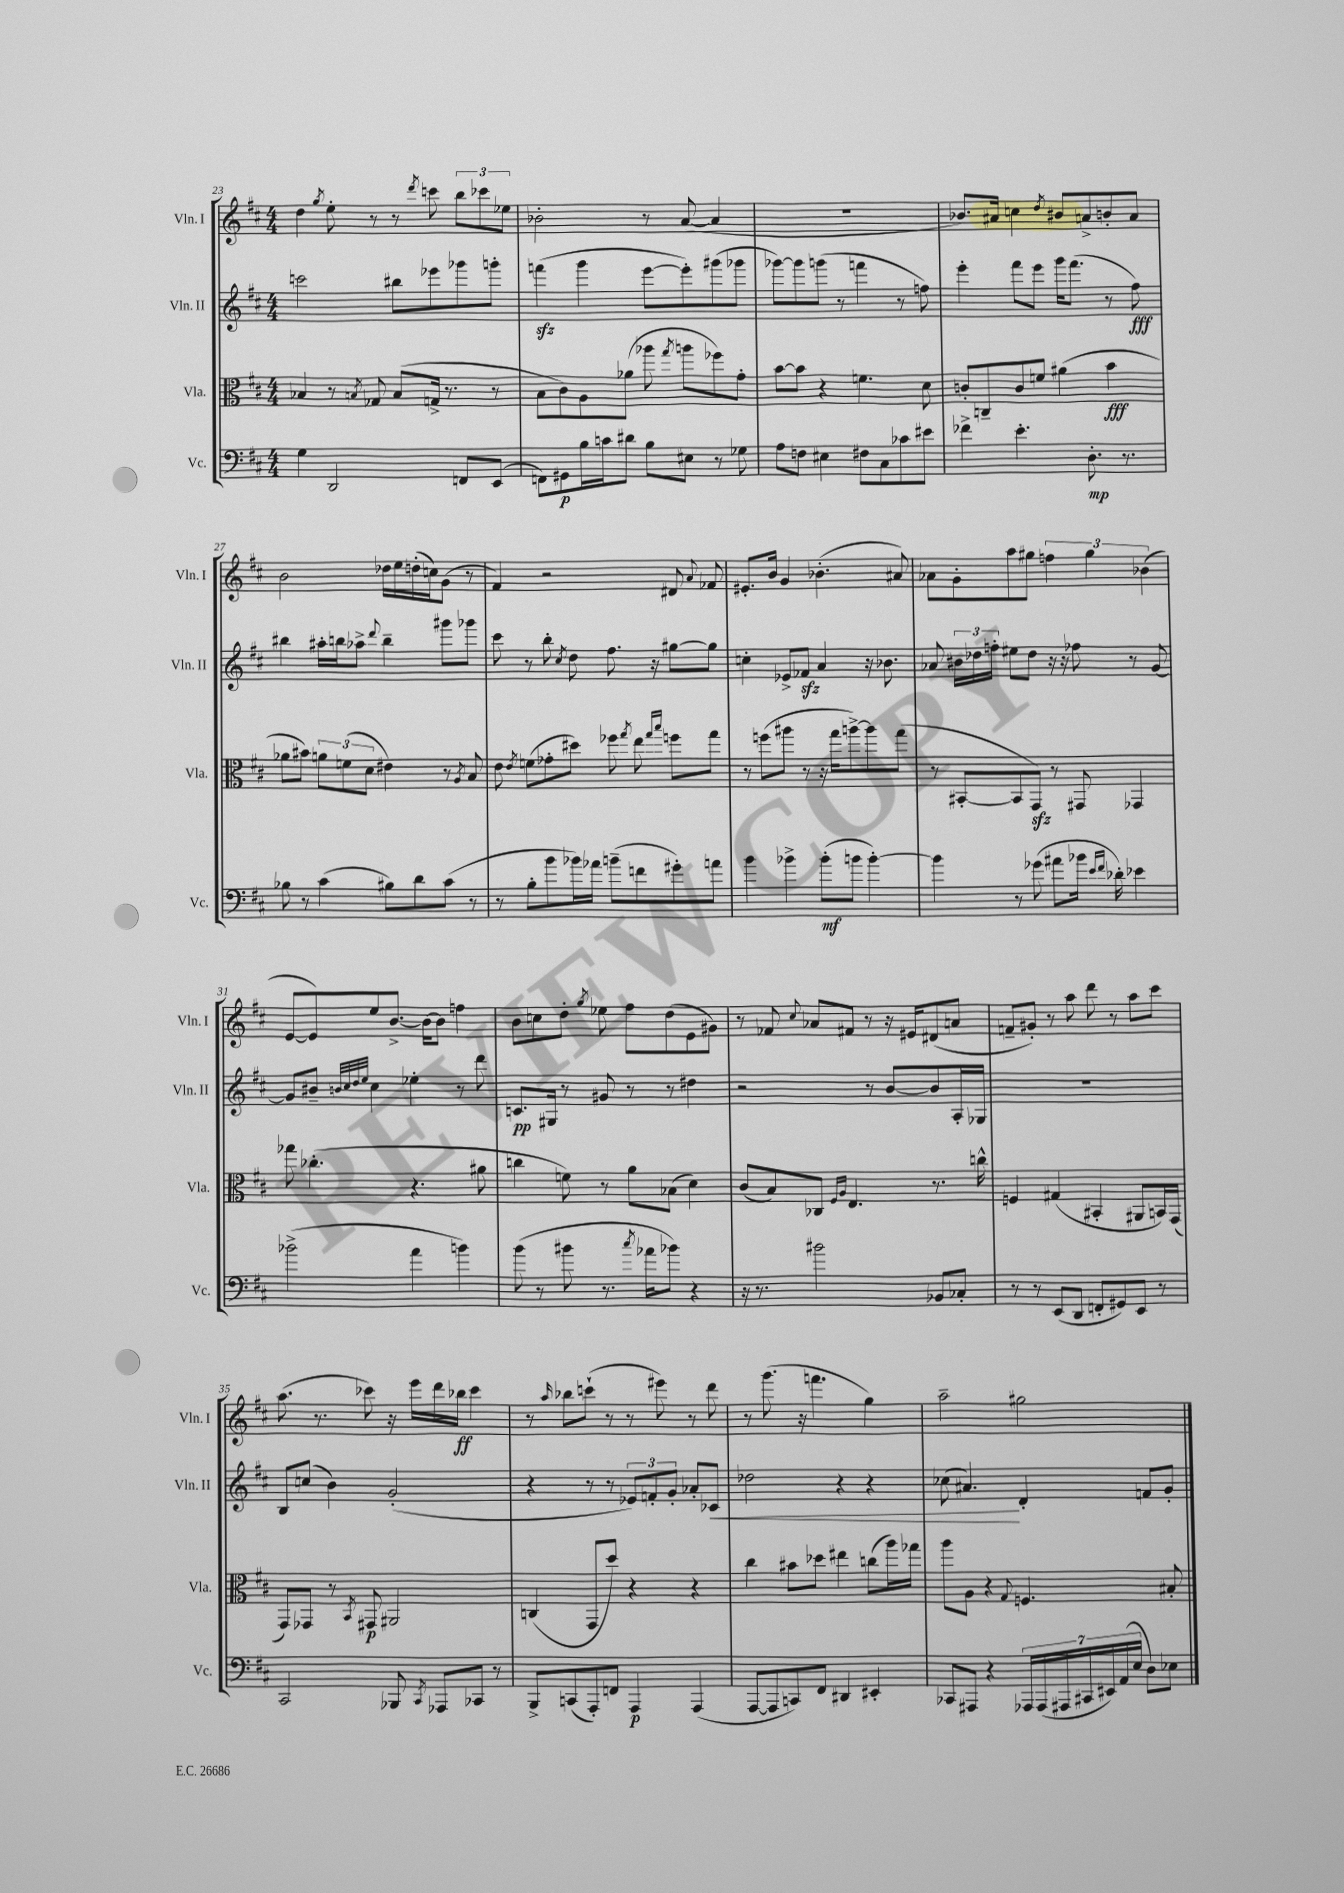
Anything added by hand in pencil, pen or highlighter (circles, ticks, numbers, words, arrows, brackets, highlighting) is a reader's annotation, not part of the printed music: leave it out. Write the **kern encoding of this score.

**kern	**dynam	**kern	**dynam	**kern	**dynam	**kern	**dynam
*part4	*part4	*part3	*part3	*part2	*part2	*part1	*part1
*staff4	*staff4	*staff3	*staff3	*staff2	*staff2	*staff1	*staff1
*I"Vc.	*	*I"Vla.	*	*I"Vln. II	*	*I"Vln. I	*
*I'Vc.	*	*I'Vla.	*	*I'Vln. II	*	*I'Vln. I	*
*clefF4	*	*clefC3	*	*clefG2	*	*clefG2	*
*k[f#c#]	*	*k[f#c#]	*	*k[f#c#]	*	*k[f#c#]	*
*M4/4	*	*M4/4	*	*M4/4	*	*M4/4	*
=23	=23	=23	=23	=23	=23	=23	=23
4G\	.	4B-X/	.	2cccn\	.	4dd\	.
.	.	.	.	.	.	8qgg/	.
2DD/	.	8r	.	.	.	8ee'\	.
.	.	8qBn/	.	.	.	.	.
.	.	8G-X/	.	.	.	8r	.
.	.	(8B/L	.	8bb#X\L	.	8r	.
.	.	.	.	.	.	8qddd/	.
.	.	16Gn^/Jk	.	8eee-X\	.	8cccn\	.
.	.	8.r	.	.	.	.	.
8FFn/L	.	.	.	8ggg-X\	.	12bb\L	.
.	.	.	.	.	.	12ccc-X\	.
(8EE/J	.	8r	.	8gggn'\J	.	.	.
.	.	.	.	.	.	12ee-X\J	.
=24	=24	=24	=24	=24	=24	=24	=24
8FFn\L)	.	8B\L	.	(4fffnzz\	.	2b-X'\	.
8GG#X\	p	8c#\)	.	.	.	.	.
16B\L	.	8A\	.	4ggg\	.	.	.
16cn\J	.	.	.	.	.	.	.
8d#X\J	.	(8a-X\J	.	.	.	.	.
8B\L	.	8aa-X\	.	[8eee\L	.	8r	.
.	.	8qgg/	.	.	.	.	.
8E#X\J	.	8aan\L	.	8eee'\])	.	([8a/	.
8r	.	8ff-X\)	.	(8ggg#X\	.	4a/]	.
8G-X\	.	8g'\J	.	8ggg-X\J	.	.	.
=25	=25	=25	=25	=25	=25	=25	=25
8A\L	.	[8b\L	.	[8ggg-X\L)	.	1r	.
8Fn\J	.	8b\J]	.	8ggg-\]	.	.	.
4E#X\	.	4r	.	(8gggn\J	.	.	.
.	.	.	.	8r	.	.	.
8F#X\L	.	4.fn\	.	4fffn\	.	.	.
8C#\	.	.	.	.	.	.	.
8c-X\	.	.	.	8r	.	.	.
8e#X\J	.	8d\	.	8ffn\)	.	.	.
=26	=26	=26	=26	=26	=26	=26	=26
4f-X^\	.	8cn'/L	.	4eee'\	.	8.b-X/L)	.
.	.	8Cn~/	.	.	.	.	.
.	.	.	.	.	.	16a#X/Jk	.
4.e'\	.	8c/	.	8fff#\L	.	4ccn\	.
.	.	8fn/J	.	8eee\J	.	.	.
.	.	.	.	.	.	8qdd/	.
.	.	(4a#X\	.	16ggg\KL	.	8b#X/L	.
.	.	.	.	(8.fff#\J	.	.	.
8.D'\	mp	.	.	.	.	8an^/	.
.	.	4b\	fff	8r	.	8bn'/	.
8.r	.	.	.	.	.	.	.
.	.	.	.	8ff#\)	fff	8a/J	.
!!LO:LB:g=z
=27	=27	=27	=27	=27	=27	=27	=27
8B-X\	.	8a-X\L	.	4bb#X\	.	2b\	.
8r	.	8b#X\J)	.	.	.	.	.
(4c#\	.	12an\L	.	16aa#X'\LL	.	.	.
.	.	.	.	16bbn\J	.	.	.
.	.	(12fn\	.	.	.	.	.
.	.	.	.	8aa-X^\J	.	.	.
.	.	12d\J	.	.	.	.	.
.	.	.	.	8qqddd/	.	.	.
8B#X\L)	.	4e#X\)	.	4bb~\	.	16dd-X\LL	.
.	.	.	.	.	.	16ee\	.
8d\	.	.	.	.	.	(16ddn'\	.
.	.	.	.	.	.	16ccn\J)	.
(8c#\J	.	8r	.	8ggg#X\L	.	(8g\J	.
.	.	8qA/	.	.	.	.	.
8r	.	8B/	.	8ggg-X\J	.	8r	.
=28	=28	=28	=28	=28	=28	=28	=28
8r	.	8e\	.	8ccc#\	.	4f#/)	.
.	.	8qe/	.	.	.	.	.
8B'\L	.	(8fn\L	.	8r	.	.	.
8b\	.	8g-X'\	.	8bb'\	.	2r	.
.	.	.	.	8qcc#/	.	.	.
16b-X\L)	.	8dd#X\J)	.	8dd\	.	.	.
16a-X\JJ	.	.	.	.	.	.	.
(8bn~\L	.	8ff-X\	.	8.ff#\	.	.	.
.	.	8qgg/	.	.	.	.	.
8fn\	.	8ee\	.	.	.	.	.
.	.	.	.	16r	.	.	.
.	.	16qqgg/LL	.	.	.	.	.
.	.	16qqbb/JJ	.	.	.	.	.
8g#X'\)	.	8ffn\L	.	[8gg#X\L	.	8d#X/	.
.	.	.	.	.	.	8qqa/	.
8an\J	.	8gg\J	.	8gg#\J]	.	8f-X/	.
=29	=29	=29	=29	=29	=29	=29	=29
4b\	.	8r	.	4ccn'\	.	8.e#X'/L	.
.	.	(8ffn\L	.	.	.	.	.
.	.	.	.	.	.	16b/Jk	.
4b-X^\	.	8aa#X\J	.	8e-X^/L	.	4g/	.
.	.	8r	.	8f-Xzz/J	.	.	.
(8b-'\L	mf	16r	.	4a/	.	(4.b-X'\	.
.	.	16gg\KL	.	.	.	.	.
8bn\J	.	[8aan^\)	.	.	.	.	.
[4b'\)	.	8aa\]	.	16r	.	.	.
.	.	.	.	8.b-X\	.	.	.
.	.	(8gg\J	.	.	.	8a#X/)	.
=30	=30	=30	=30	=30	=30	=30	=30
4b\]	.	8r	.	8a-X/	.	8a-X\L	.
.	.	[8BB#X'/L	.	24b#X\LL	.	8g'\	.
.	.	.	.	24dd-X\	.	.	.
.	.	.	.	24ffn'\JJ	.	.	.
8r	.	8BB#/]	.	8ee#X\L	.	8aa\	.
(8g-X\	.	8GGzz/J)	.	8dd-\J	.	8gg#X\J	.
8a#X\L	.	8r	.	16r	.	6ffn\	.
.	.	.	.	16r	.	.	.
16b-X\Jk	.	8GG#X/	.	8ff-X\	.	.	.
.	.	.	.	.	.	6gg#\	.
16qqe/LL	.	.	.	.	.	.	.
16qqf#/JJ	.	.	.	.	.	.	.
16d-X'\)	.	.	.	.	.	.	.
4e-X\	.	4GG-X/	.	8r	.	.	.
.	.	.	.	.	.	(6b-X\	.
.	.	.	.	[8g/	.	.	.
!!LO:LB:g=z
=31	=31	=31	=31	=31	=31	=31	=31
(2b-X^\	.	8gg-X\	.	8g/L]	.	[8e/L	.
.	.	(4.cc-X'\	.	8b#X~/J	.	8e/])	.
.	.	.	.	32qqbn/LLL	.	.	.
.	.	.	.	32qqcc#/	.	.	.
.	.	.	.	32qqdd/	.	.	.
.	.	.	.	32qqee/JJJ	.	.	.
.	.	.	.	4cc#\	.	8ee/	.
.	.	.	.	.	.	[8.b^/J	.
4a\	.	4.r	.	4ee-X'\	.	.	.
.	.	.	.	.	.	16b\KL_	.
.	.	.	.	.	.	8b\J]	.
4bn\)	.	.	.	8r	.	4ffn\	.
.	.	8a#X\	.	8ddd\	.	.	.
=32	=32	=32	=32	=32	=32	=32	=32
(8b\	.	4ccn\	.	8.cn/L	pp	8b\L	.
8r	.	.	.	.	.	8ccn\	.
.	.	.	.	16G#X/Jk	.	.	.
8b#X\	.	8fn\)	.	8r	.	8dd'\J	.
.	.	.	.	.	.	8qgg/	.
8.r	.	8r	.	8g#X/	.	8ee-X\	.
.	.	8a\L	.	8r	.	8ff#\L	.
8qcc#/	.	.	.	.	.	.	.
16a-X\KL	.	.	.	.	.	.	.
8b-X\J)	.	(8B-X\J	.	8r	.	(8dd\	.
4r	.	4d\)	.	4dd#X\	.	8e\	.
.	.	.	.	.	.	8g#X\J)	.
=33	=33	=33	=33	=33	=33	=33	=33
16r	.	(8c#/L	.	2r	.	8r	.
8.r	.	.	.	.	.	.	.
.	.	8B/)	.	.	.	8f-X/	.
.	.	.	.	.	.	8qqcc#/	.
2b#X\	.	8C-X/J	.	.	.	8a-X/L	.
.	.	16qqF#/LL	.	.	.	.	.
.	.	16qqA/JJ	.	.	.	.	.
.	.	4.E/	.	.	.	8f#X/J	.
.	.	.	.	8r	.	8r	.
.	.	.	.	[8b/L	.	16r	.
.	.	.	.	.	.	16e#X/KL	.
8BB-X/L	.	8.r	.	8b/]	.	(8d#X/	.
8C-X'/J	.	.	.	16A'/L	.	8an/J	.
.	.	16ccn^^\	.	16G-X/JJ	.	.	.
=34	=34	=34	=34	=34	=34	=34	=34
8r	.	4Fn/	.	1r	.	8fn~/L	.
8r	.	.	.	.	.	8g#X'/J)	.
(8EE/L	.	(4G#X/	.	.	.	8r	.
8DD/J	.	.	.	.	.	8aa\	.
8FFn'/L	.	4BB#X'/	.	.	.	8ddd\	.
8GG#X/)	.	.	.	.	.	8r	.
8EE/J	.	8AA#X/L	.	.	.	8aa\L	.
8r	.	16BBn/L)	.	.	.	8ccc#\J	.
.	.	(16GG/JJ	.	.	.	.	.
!!LO:LB:g=z
=35	=35	=35	=35	=35	=35	=35	=35
2CC#/	.	8GG/L)	.	8B/L	.	(8.aa\	.
.	.	8GG-X/J	.	(8ccn/J	.	.	.
.	.	.	.	.	.	8.r	.
.	.	8r	.	4b\)	.	.	.
.	.	8qBB/	.	.	.	.	.
.	.	8GG#X/	p	.	.	8ccc-X\)	.
8BBB-X/	.	2AA#X/	.	(2g'/	.	16r	.
.	.	.	.	.	.	16eee\LL	.
8qCC#/	.	.	.	.	.	.	.
8AAA-X/L	.	.	.	.	.	16ddd\	.
.	.	.	.	.	.	16bb-X\JJ	ff
8CC-X/J	.	.	.	.	.	4ccc-\	.
8r	.	.	.	.	.	.	.
=36	=36	=36	=36	=36	=36	=36	=36
8BBB^/L	.	(4Cn/	.	4r	.	8r	.
.	.	.	.	.	.	16qqaa/	.
(8CCn/	.	.	.	.	.	8bb-X\L	.
8AAA'/)	.	8GG/L	.	8r	.	(8cccn`\J	.
8FFn/J	.	8dd/J)	.	8r	.	8r	.
4AAA/	p	4r	.	12e-X/L)	.	8r	.
.	.	.	.	12fn'/	.	.	.
.	.	.	.	.	.	8eee#X\)	.
.	.	.	.	12g'/J	.	.	.
(4AAA/	.	4r	.	8a-X'/L	.	8r	.
!	!	!	!	!	!LO:HP:b	!	!
.	.	.	.	8c-X/J	<	8ddd\	.
=37	=37	=37	=37	=37	=37	=37	=37
[8AAA/L	.	4cc#\	.	2dd-X\	.	8r	.
8AAA/]	.	.	.	.	.	(8.ggg\	.
8CCn/)	.	8b#X\L	.	.	.	.	.
.	.	.	.	.	.	16r	.
8FF#/J	.	8dd-X\J	.	.	.	4.fffn\	.
4DD#X/	.	4ee#X\	.	4r	.	.	.
4EE#X'/	.	(8ccn\L	.	4r	.	4gg\)	.
.	.	16aa\L)	.	.	.	.	.
.	.	16gg-X\JJ	.	.	.	.	.
=38	=38	=38	=38	=38	=38	=38	=38
8CC-X/L	.	8aa\L	.	(8cc-X\	.	2aa~\	.
8AAA#X/J	.	8A\J	.	4.a#X/)	.	.	.
4r	.	4r	.	.	.	.	.
.	.	8qqG/	.	.	.	.	.
28AAA-X/LL	.	4.Fn/	.	4d'/	[	2gg#X\	.
(28AAA-/	.	.	.	.	.	.	.
28AAA#X/	.	.	.	.	.	.	.
28CC#X/	.	.	.	.	.	.	.
28EE#X/)	.	.	.	.	.	.	.
(28AA/	.	.	.	.	.	.	.
28E/JJ	.	.	.	.	.	.	.
8D\L)	.	.	.	8fn/L	.	.	.
8E-X\J	.	8B#X'/	.	8g'/J	.	.	.
==	==	==	==	==	==	==	==
*-	*-	*-	*-	*-	*-	*-	*-
